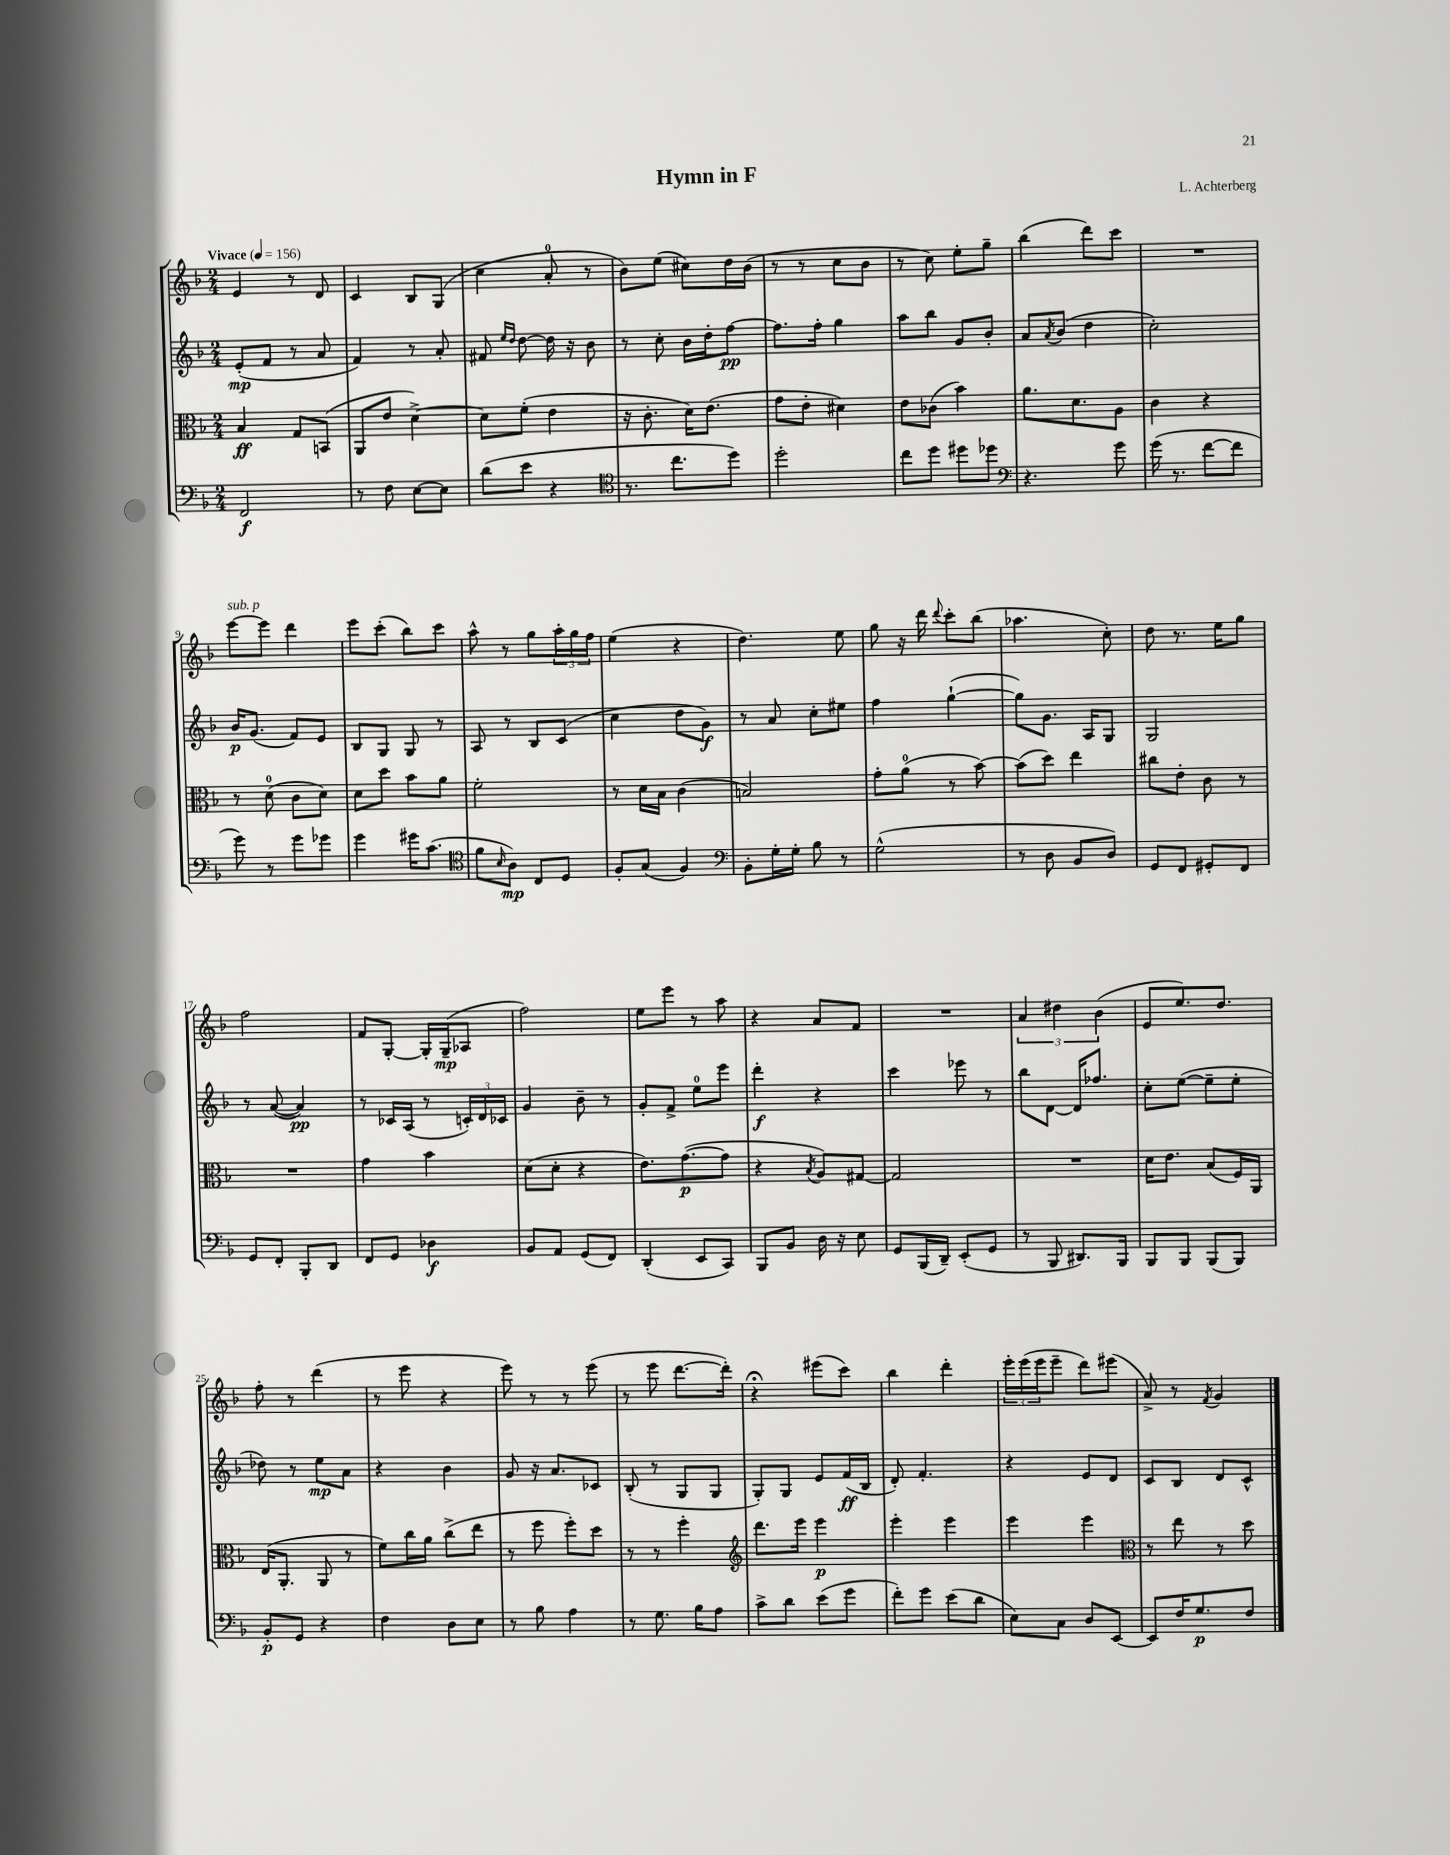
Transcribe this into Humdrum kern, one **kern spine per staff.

**kern	**kern	**kern	**kern
*staff4	*staff3	*staff2	*staff1
*clefF4	*clefC3	*clefG2	*clefG2
*k[b-]	*k[b-]	*k[b-]	*k[b-]
*M2/4	*M2/4	*M2/4	*M2/4
*MM156	*MM156	*MM156	*MM156
2FF	4B-	(8e'	4e
.	.	8f	.
.	8G	8r	8r
.	(8BB	8a	8d
=	=	=	=
8r	8AA	4f)	4c
8F	8e	.	.
[8E	[4d^)	8r	8B-
8E]	.	8a'	(8G
=	=	=	=
(8d	8d]	8f#	4cc
.	.	16qqee	.
.	.	16qqdd	.
8e	(8f'	[8dd	.
4r	4e	16dd]	8a'
.	.	16r	.
.	.	8b-	8r
=	=	=	=
*clefC4	*	*	*
8.r	16r	8r	8b-)
.	8.c'	.	.
.	.	8cc'	(8ee
8.cc	.	.	.
.	16d)	16b-	8cc#)
.	(8.e	16dd'	.
8dd)	.	[8ff	16dd
.	.	.	(16b-
=	=	=	=
2dd'	8g	8.ff]	8r
.	8e'	.	8r
.	.	16ff'	.
.	4d#)	4gg	8cc
.	.	.	8b-
=	=	=	=
8cc	8e	8aa	8r
8dd	(8c-	8bb-	8cc)
8dd#	4b-)	8g	8ee'
8dd-	.	8b-'	8gg~
=	=	=	=
*clefF4	*	*	*
4.r	8.a	8a	(4bb-
.	.	8qa	.
.	.	(8b-	.
.	8.d	.	.
.	.	4dd	8ddd)
8g	8A	.	8ccc
=	=	=	=
(16g	4c	2cc')	2r
8.r	.	.	.
[8f	4r	.	.
8f]	.	.	.
=	=	=	=
8g)	8r	16b-	[8eee
.	.	(8.g	.
8r	(8d	.	8eee]
8g	8c	8f)	4ddd
8g-	8d)	8e	.
=	=	=	=
4g	8d	8B-	8eee
.	8dd	8G	(8ccc'
16g#	8b-	8G	8bb-)
(8.c	.	.	.
.	8a	8r	8ccc
=	=	=	=
*clefC4	*	*	*
8f	2f'	8A	8aa^^
16qqB-	.	.	.
8A)	.	8r	8r
8C	.	8B-	8gg
8D	.	(8c	24aa'
.	.	.	24gg
.	.	.	24ff
=	=	=	=
8F'	8r	4cc	(4ee
(8G	16d	.	.
.	16B-	.	.
4F)	(4c	8dd	4r
.	.	8g)	.
=	=	=	=
*clefF4	*	*	*
8BB-'	2B)	8r	4.dd)
16G'	.	8a	.
16G'	.	.	.
8B-	.	8cc'	.
8r	.	8ee#	8ee
=	=	=	=
(2G^^	8g'	4ff	8gg
.	(8a	.	16r
.	.	.	16ddd
.	.	.	8qqddd
.	8r	([4gg`	8ccc'
.	[8b-)	.	(8bb-
=	=	=	=
8r	(8b-]	8gg])	4.aa-
8D	8dd)	8.g	.
8BB-	4ee	.	.
.	.	16A	.
8D)	.	8G	8cc')
=	=	=	=
8GG	8cc#	2G	8dd
8FF	8e'	.	8.r
8GG#'	8c	.	.
.	.	.	16ee
8FF	8r	.	8gg
=	=	=	=
8GG	2r	8r	2ff
8FF'	.	([8a	.
8BBB-'	.	4a])	.
8DD	.	.	.
=	=	=	=
8FF	4g	8r	8f
8GG	.	16c-	[8G'
.	.	(16A	.
4D-	4b-	8r	16G']
.	.	.	(16G~
.	.	24c')	8A-
.	.	24d	.
.	.	24c-	.
=	=	=	=
8BB-	(8d	4g	2ff)
8AA	8d'	.	.
(8GG	4r	8b-~	.
8FF)	.	8r	.
=	=	=	=
(4DD'	8.e)	8g'	8ee
.	.	8f^	8eee
.	([8.g	.	.
8EE	.	8ee	8r
8CC)	8g]	8eee	8aa
=	=	=	=
8BBB-	4r	4ddd'	4r
8BB-	.	.	.
.	8qB-	.	.
16D	8A)	4r	8a
16r	.	.	.
8E	[8G#	.	8f
=	=	=	=
8GG	2G#]	4ccc	2r
(16BBB-	.	.	.
16DD~)	.	.	.
(8EE'	.	8eee-	.
8GG	.	8r	.
=	=	=	=
8r	2r	8bb-	6a
8BBB-	.	[8d	.
.	.	.	6dd#
8.DD#)	.	16d]	.
.	.	8.ff-	.
.	.	.	(6b-
16BBB-	.	.	.
=	=	=	=
8BBB-	16d	8cc'	8e
.	8.e	.	.
8BBB-	.	([8ee	8.ee)
(8BBB-	(8B-	8ee~]	.
.	.	.	8.dd
8BBB-)	16F)	8ee'	.
.	16AA	.	.
=	=	=	=
8BB-'	(16E	8dd-)	8ff'
.	8.AA'	.	.
8GG	.	8r	8r
4r	8AA	8ee	(4ddd
.	8r	8a	.
=	=	=	=
4F	8f)	4r	8r
.	16cc	.	8eee
.	16a	.	.
8D	(8cc^	4b-	4r
8E	8ee	.	.
=	=	=	=
8r	8r	8g	8eee)
8B-	8ff	16r	8r
.	.	8.a	.
4A	8ff')	.	8r
.	8dd	8c-	(8eee
=	=	=	=
8r	8r	(8B-'	8r
8.G	8r	8r	8eee
.	4ff'	8G	[8.ddd
16B-	.	.	.
8A	.	8G	.
.	.	.	16ddd'])
=	=	=	=
*	*clefG2	*	*
8c^	8.ddd	8G')	4r;
8d	.	8G	.
.	16eee	.	.
(8e	4eee	8e	(8eee#
8g	.	(16f	8ccc)
.	.	16B-	.
=	=	=	=
8f')	4eee'	8d')	4bb-
8g	.	4.f'	.
(8e	4eee	.	4ddd'
8d	.	.	.
=	=	=	=
8E)	4eee	4r	24eee'
.	.	.	(24eee
.	.	.	24eee
8C	.	.	8eee~
8D	4eee	8e	8ddd)
[8EE	.	8d	(8eee#
=	=	=	=
*	*clefC3	*	*
8EE]	8r	8c	8a^)
16F	8ee	8B-	8r
8.G	.	.	.
.	.	.	8qf
.	8r	8d	4g
8F	8dd	8c^^	.
==	==	==	==
*-	*-	*-	*-
